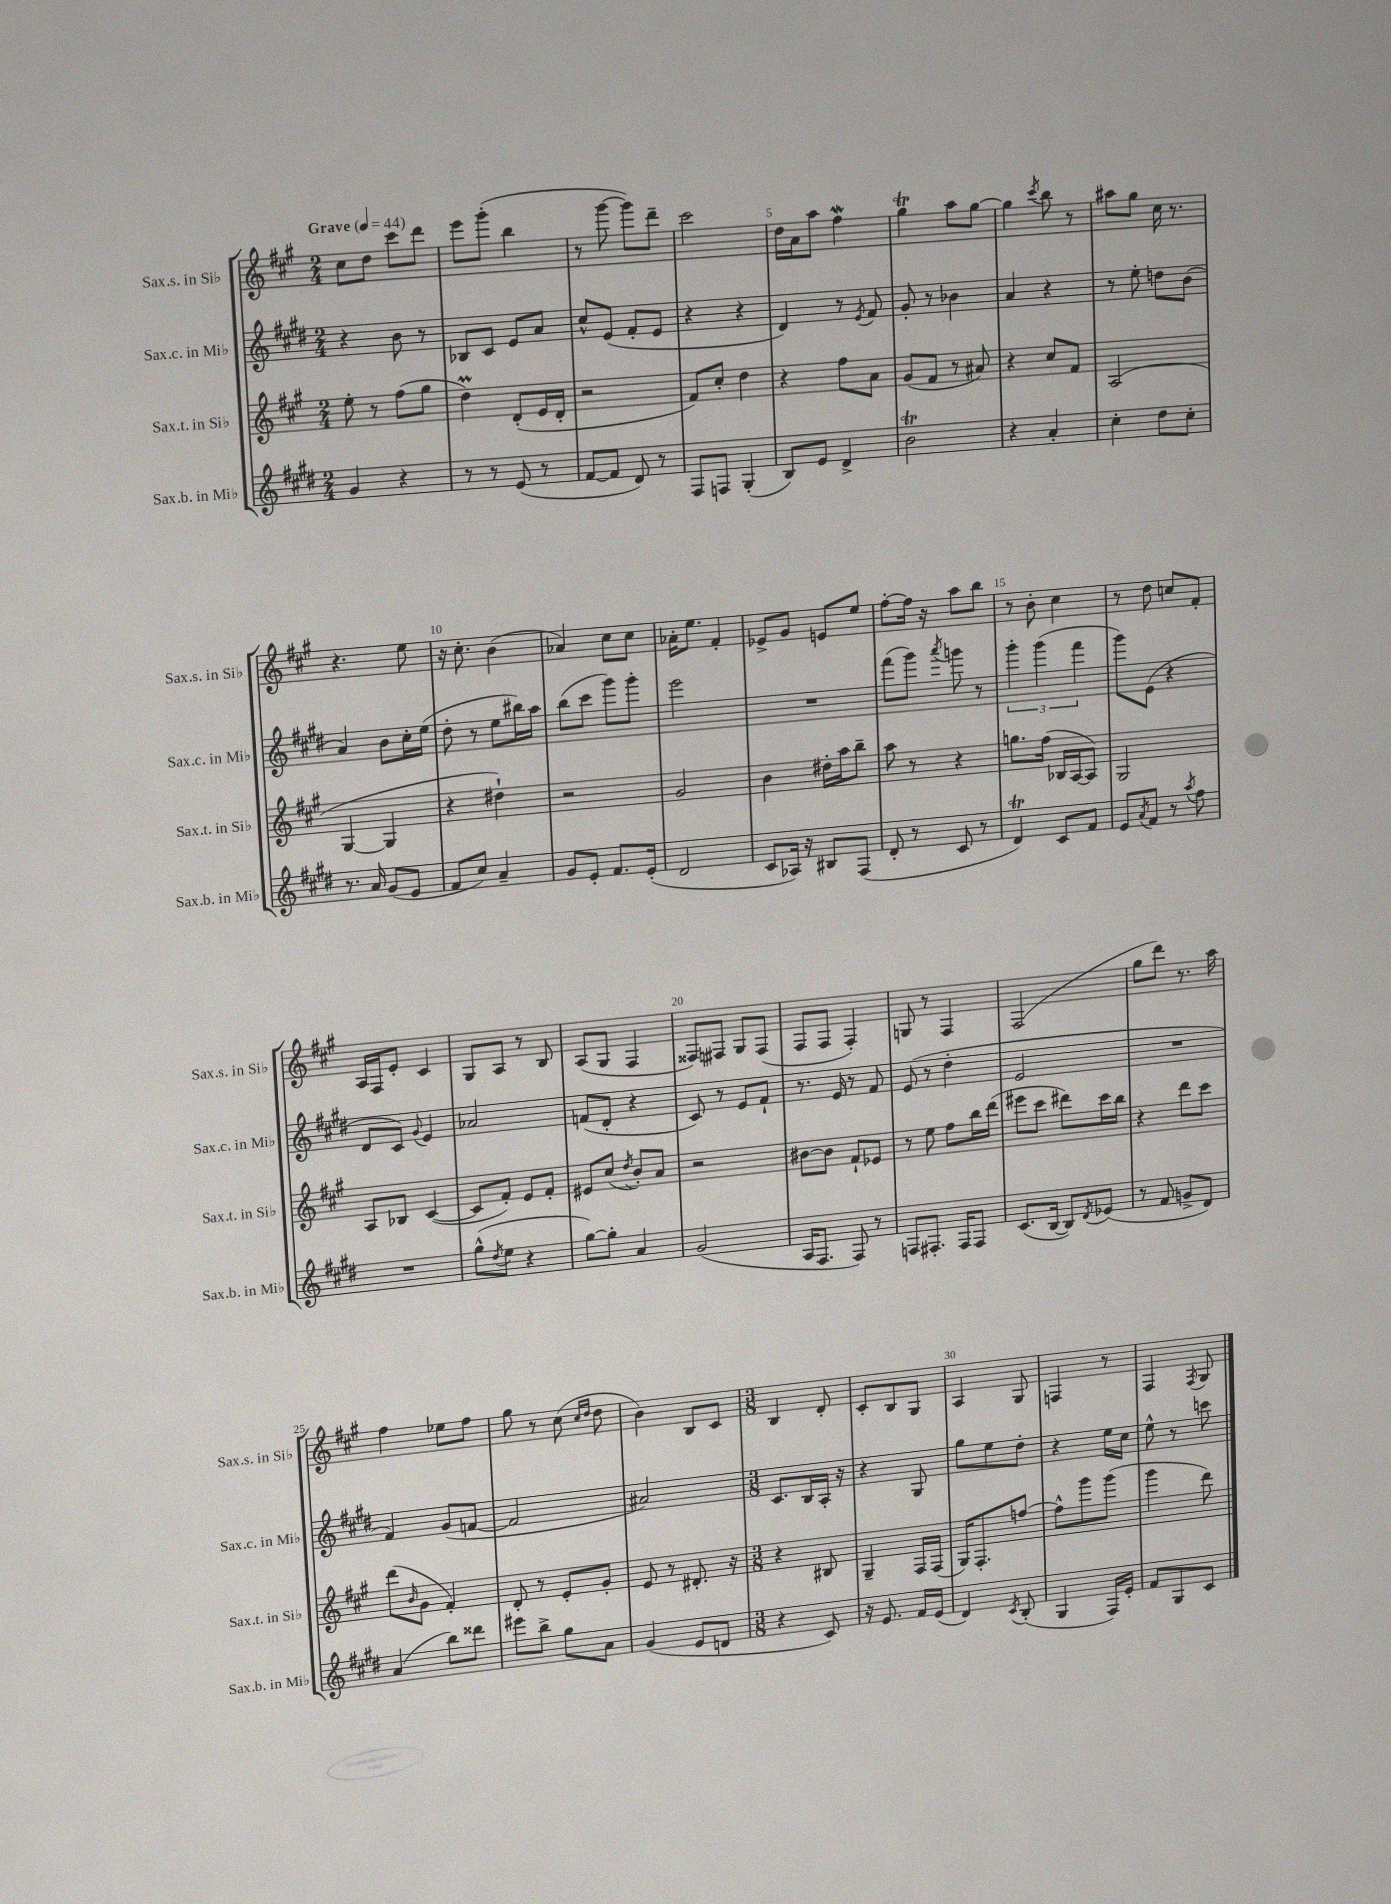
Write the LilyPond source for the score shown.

<<
\new StaffGroup <<
\new Staff = "s0" \with { instrumentName = "Sax.s. in Sib" shortInstrumentName = "Sax.s. in Sib" } {
    \clef treble \key a \major \numericTimeSignature \time 2/4 \tempo "Grave" 4 = 44
    cis''8 d''8 cis'''8 d'''8 |
    e'''8 gis'''8-.( b''4 |
    r8 gis'''8~ gis'''8) d'''8-- |
    cis'''2 |
    d''16 a'16 a''8 fis''4\mordent |
    gis''4\trill a''8 gis''8~ |
    gis''4 \acciaccatura { cis'''8 } b''8 r8 |
    ais''8 gis''8 cis''16 r8. |
    r4. e''8 |
    r16 cis''8.-. b'4( |
    aes'4) cis''8 cis''8 |
    aes'16-. e''8. fis'4-. |
    ees'8-> gis'8 e'8 e''8 |
    fis''8~-. fis''16 r16 a''8 b''8 |
    r8 b'8-. cis''4 |
    r8 d''8 c''8 fis'8-. |
    a16 fis16 e'8-. cis'4 |
    gis8 a8 r8 b8 |
    a8( gis8 fis4 |
    fisis8) fis8 gis8 fis8( |
    fis8 fis8 fis4-.) |
    g8 r8 fis4 |
    fis2( |
    gis''8 d'''8) r8. a''16 |
    fis''4 ees''8 fis''8 |
    gis''8 r8 cis''8( \grace { cis''16 d''16 } d''8 |
    b'4) b8 cis'8 |
    \numericTimeSignature \time 3/8 b4 d'8-. |
    cis'8-. b8 gis8 |
    a4 gis8 |
    f4 r8 |
    fis4 \acciaccatura { fis8 } gis8 \bar "|." |
}
\new Staff = "s1" \with { instrumentName = "Sax.c. in Mib" shortInstrumentName = "Sax.c. in Mib" } {
    \clef treble \key e \major \numericTimeSignature \time 2/4
    r4 b'8 r8 |
    bes8 cis'8 e'8 a'8 |
    cis''8-^ e'8( fis'8-. e'8 |
    r4 r4 |
    dis'4) r8 \acciaccatura { e'8 } fis'8 |
    gis'8-. r8 bes'4 |
    a'4 r4 |
    r8 e''8-. d''8 b'8( |
    a'4) b'8 cis''16-. e''16( |
    dis''8-. r8 e''8 bis''16) a''16 |
    b''8( cis'''8 gis'''8) gis'''8-. |
    e'''2 |
    R2 |
    fis'''8( gis'''8) \acciaccatura { a'''8 } g'''8 r8 |
    \tuplet 3/2 { gis'''4-. gis'''4( fis'''4 } |
    gis'''8) e'8( r4 |
    dis'8 cis'8) \appoggiatura { gis'8 } e'4 |
    aes'2 |
    f'8( dis'8-. r4 |
    cis'8) r8 e'8 fis'8-! |
    r8. e'16 r8 fis'8 |
    e'8( r8 dis''4-. |
    e'2 |
    R2 |
    fis'4) gis'8( f'8~ |
    f'2 |
    ais'2) |
    \numericTimeSignature \time 3/8 cis'8. b16 a16-. r16 |
    r4 gis8 |
    gis''8 e''8 dis''8-. |
    r4 e''16 cis''16 |
    e''8-^ r8 c'''8 \bar "|." |
}
\new Staff = "s2" \with { instrumentName = "Sax.t. in Sib" shortInstrumentName = "Sax.t. in Sib" } {
    \clef treble \key a \major \numericTimeSignature \time 2/4
    e''8-. r8 fis''8( gis''8 |
    d''4\prall) d'8-.( e'16 d'16-. |
    r2 |
    fis'8) cis''8-. d''4 |
    r4 fis''8 a'8 |
    gis'8( fis'8 r8 ais'8) |
    r4 cis''8 fis'8 |
    a2( |
    gis4~ gis4 |
    r4 dis''4-!) |
    r2 |
    gis'2 |
    b'4 dis''16-. a''16 b''8-- |
    a''8 r8 r4 |
    g''8. fis''16( bes16 a16~ a8) |
    gis2 |
    a8 bes8 cis'4~( |
    cis'8 fis'8-.) e'8 fis'8-. |
    eis'8 cis''8( \acciaccatura { d''8 } b'8-.) a'8 |
    r2 |
    bis'8~ bis'8 fis'8-! ees'8 |
    r8 e''8 fis''8 b''16 d'''16( |
    eis'''8 cis'''8 dis'''8) cis'''16 b''16 |
    r4 d'''8 cis'''8 |
    d'''8( \grace { b'16 } gis'8 fis'4-.) |
    d'8-. r8 e'8-. gis'8-. |
    e'8 r8 dis'8.-. r16 |
    \numericTimeSignature \time 3/8 r4 bis8 |
    gis4-- fis16 fis16( |
    gis16) fis8.-. f''8~ |
    f''8-^ gis'''8 gis'''8( |
    gis'''4 d'''8) \bar "|." |
}
\new Staff = "s3" \with { instrumentName = "Sax.b. in Mib" shortInstrumentName = "Sax.b. in Mib" } {
    \clef treble \key e \major \numericTimeSignature \time 2/4
    gis'4 r4 |
    r8 r8 e'8( r8 |
    fis'8~ fis'8 dis'8) r8 |
    fis8 f8 gis4-.( |
    b8) e'8 dis'4-> |
    b'2\trill |
    r4 a'4-. |
    cis''4-. dis''8 cis''8-. |
    r8. a'16 gis'8( e'8 |
    fis'8 cis''8) a'4-- |
    gis'8 e'8-. fis'8. e'16-.( |
    dis'2 |
    cis'8 aes16) r16 bis8 fis8( |
    dis'8-. r8 cis'8 r8 |
    dis'4\trill) cis'8 fis'8 |
    e'8 \acciaccatura { a'8 } fis'8 r8 \acciaccatura { a''8 } fis''8 |
    R2 |
    gis''8-^( \acciaccatura { dis''8 } e''8 r4 |
    gis''8~) gis''8-. a'4 |
    gis'2( |
    a16 fis8. fis8) r8 |
    f8 fis8.-. fis16 fis8 |
    cis'8.( b16~ b8) \acciaccatura { dis'8 } ees'8( |
    r8 fis'8 g'8-> dis'8) |
    a'4( b''8) disis'''8 |
    eis'''8 b''8-> gis''8 a'8 |
    gis'4( e'8 d'8 |
    \numericTimeSignature \time 3/8 r4 cis'8) |
    r16 e'8. fis'16 e'16( |
    dis'4) \acciaccatura { cis'8 } b8-.( |
    gis4 fis16) e'16-. |
    fis'8 gis8 cis'8 \bar "|." |
}
>>
>>
\layout { \context { \Score \override BarNumber.break-visibility = ##(#f #t #t) barNumberVisibility = #(every-nth-bar-number-visible 5) } }
